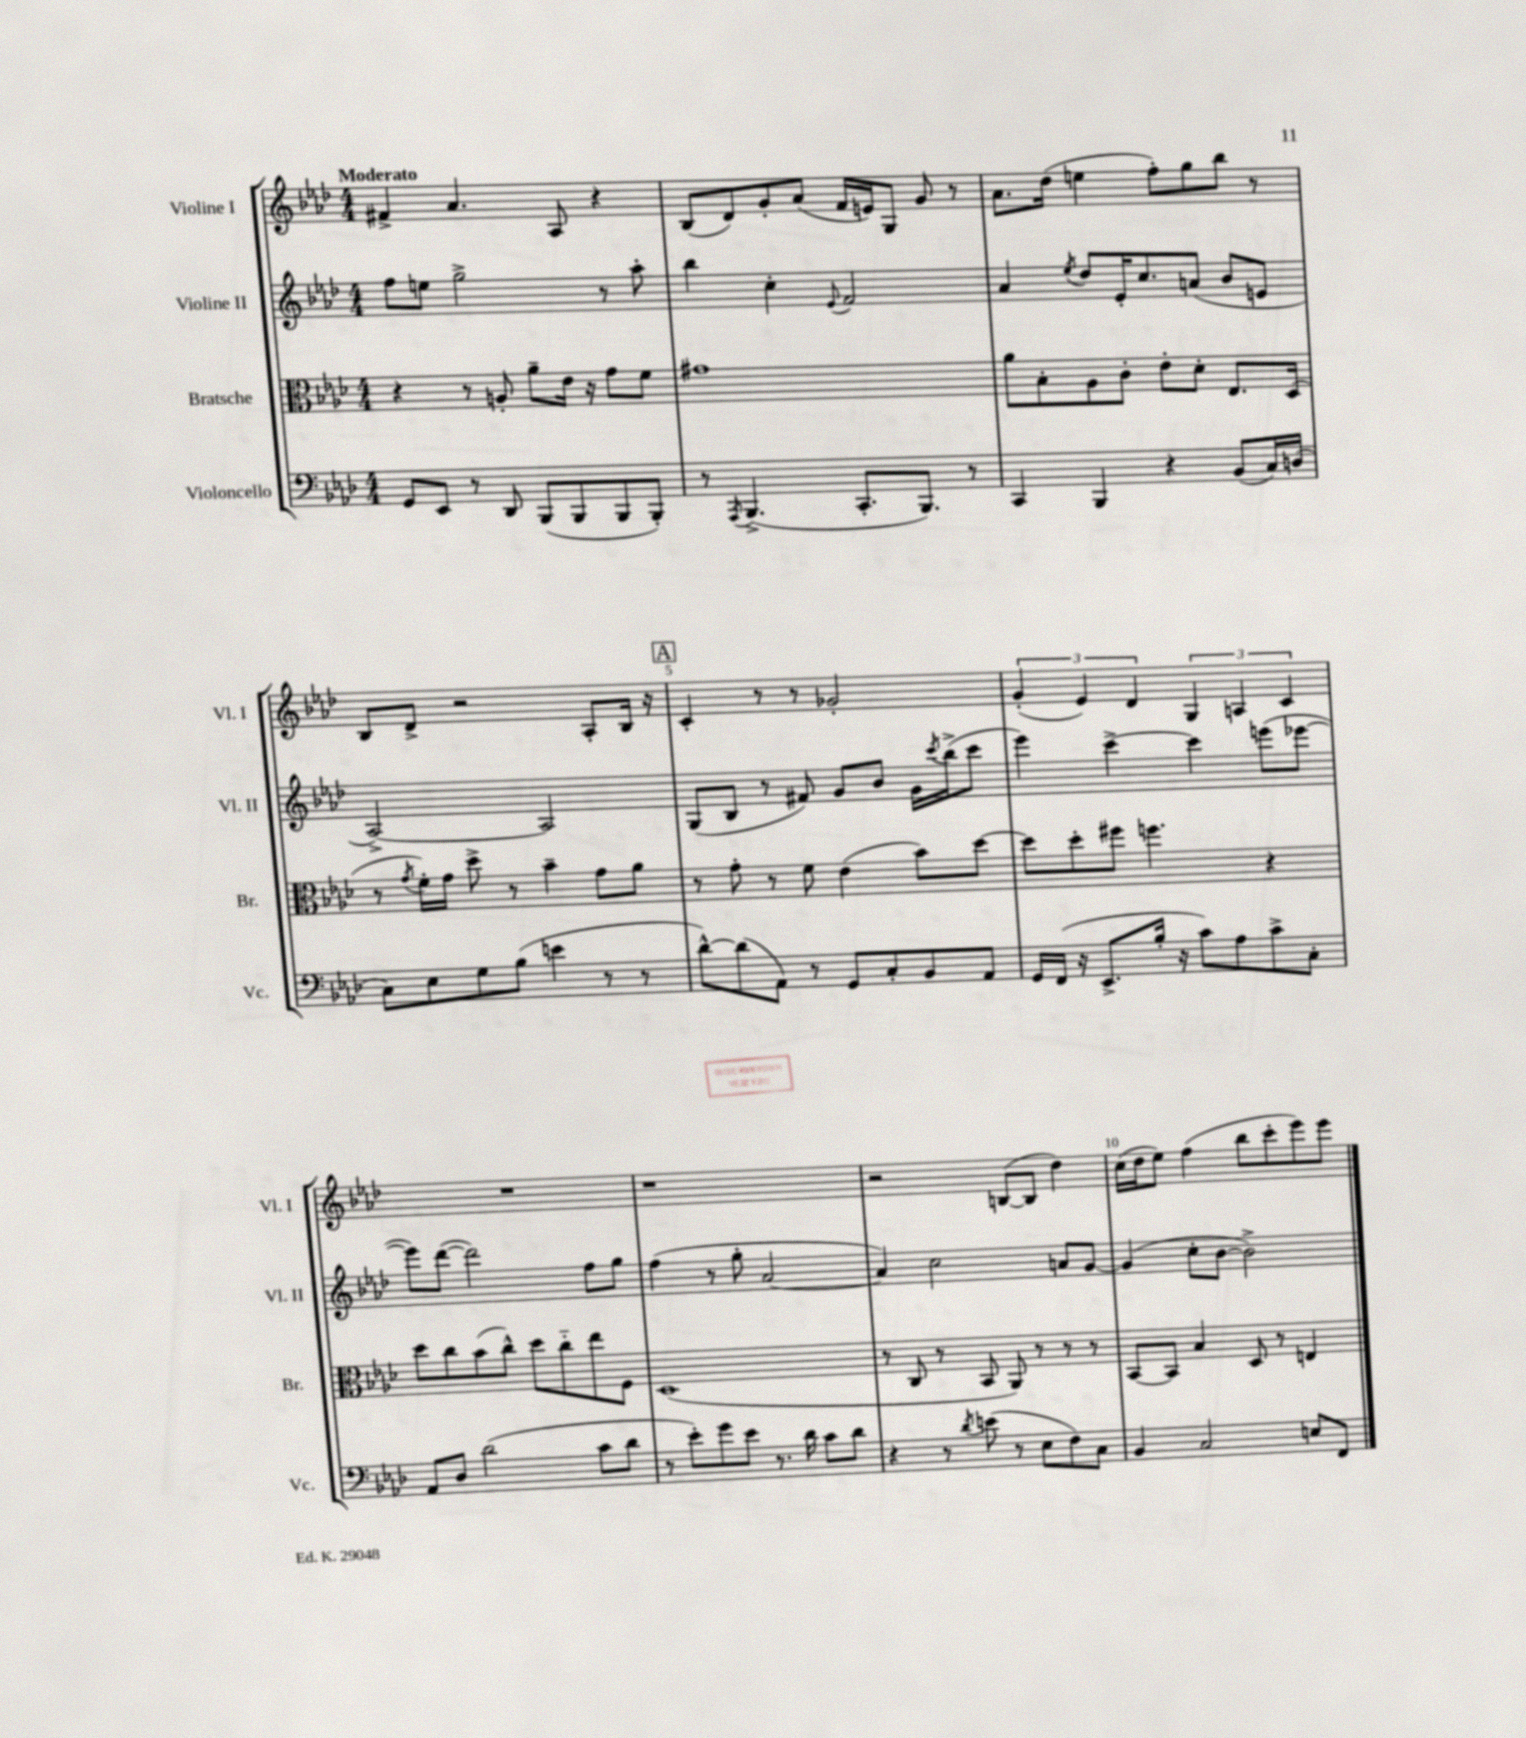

**kern	**kern	**kern	**kern
*staff4	*staff3	*staff2	*staff1
*clefF4	*clefC3	*clefG2	*clefG2
*k[b-e-a-d-]	*k[b-e-a-d-]	*k[b-e-a-d-]	*k[b-e-a-d-]
*M4/4	*M4/4	*M4/4	*M4/4
8GG	4r	8ff	4f#^
8EE-	.	8ee	.
8r	8r	2gg^	4.a-
8DD-	8A'	.	.
(8BBB-	8a-~	.	.
8BBB-	16e-	.	8A-
.	16r	.	.
8BBB-	8g	8r	4r
8BBB-')	8f	8aa-'	.
=	=	=	=
8r	1g#	4bb-	(8B-
8qAAA-	.	.	.
(4.BBB-^	.	.	8d-)
.	.	4cc'	8g'
.	.	.	(8a-
.	.	8qqe-	.
8.CC'	.	2f	16f
.	.	.	16e)
.	.	.	8G
8.BBB-)	.	.	.
.	.	.	8g
8r	.	.	8r
=	=	=	=
4CC	8a-	4a-	8.a-
.	8B-'	.	.
.	.	.	(16dd-
.	.	8qee-	.
4BBB-	8A-	8dd-	4ee
.	8c'	16e-'	.
.	.	8.cc	.
4r	8e-'	.	8ff')
.	8d-'	(8a	8gg
(8BB-	8.E-	8b-	8bb-
16C)	.	8e	8r
(16D	(16D-	.	.
=	=	=	=
8C)	8r	[2A-^)	8B-
.	8qg	.	.
8E-	16f')	.	8d-^
.	16g	.	.
8G	8dd-^	.	2r
(8B-	8r	.	.
4e	4b-~	2A-]	.
8r	8g	.	8A-'
8r	8a-	.	16B-
.	.	.	16r
=	=	=	=
[8d-^^)	8r	(8G	4c'
(8d-]	8g'	8B-	.
8AA-)	8r	8r	8r
8r	8f	8f#)	8r
8GG	(4e-	8g	2g-'
8C'	.	8b-	.
8BB-	8b-)	16g	.
.	.	8qccc	.
.	.	(16bb-^	.
8AA-	[8dd-	8ccc	.
=	=	=	=
16GG	8dd-]	4eee-)	(6g'
(16FF	.	.	.
16r	8dd-'	.	.
.	.	.	6e-)
8.EE-^	.	.	.
.	8ff#	[4ccc^	.
.	.	.	6d-
16B-'	4.ff	.	.
16r	.	.	.
8c)	.	4ccc]	6G
8A-	.	.	.
.	.	.	6A
8c^	4r	(8eee	.
.	.	.	6c
8C'	.	[8eee-	.
=	=	=	=
8AA-	8dd-	8eee-])	1r
8D-	8cc	([8ddd-	.
(2d-	(8b-	2ddd-])	.
.	8cc^^)	.	.
.	8dd-	.	.
.	8cc'~	.	.
8c	8ee-	8ff	.
8d-	8F	8gg	.
=	=	=	=
8r	(1D-	(4ff	1r
8e-')	.	.	.
8g	.	8r	.
8e-	.	8gg'	.
8.r	.	[2a-	.
16d-	.	.	.
8c	.	.	.
8d-	.	.	.
=	=	=	=
4r	8r	4a-])	2r
.	8C	.	.
8r	8r	2cc	.
8qd-	.	.	.
(8e	8BB-	.	.
8r	8AA-)	.	([8B
8E-	8r	.	8B]
8F)	8r	8a	4dd-)
8C	8r	[8g	.
=	=	=	=
4BB-	[8BB-	(4g]	(16cc
.	.	.	16dd-
.	8BB-]	.	8ee-)
2C	4B-	8cc'	(4ff
.	.	[8b-	.
.	8D-	2b-^])	8bb-
.	8r	.	8ccc'
8E	4E	.	8eee-)
8FF	.	.	8eee-
==	==	==	==
*-	*-	*-	*-
